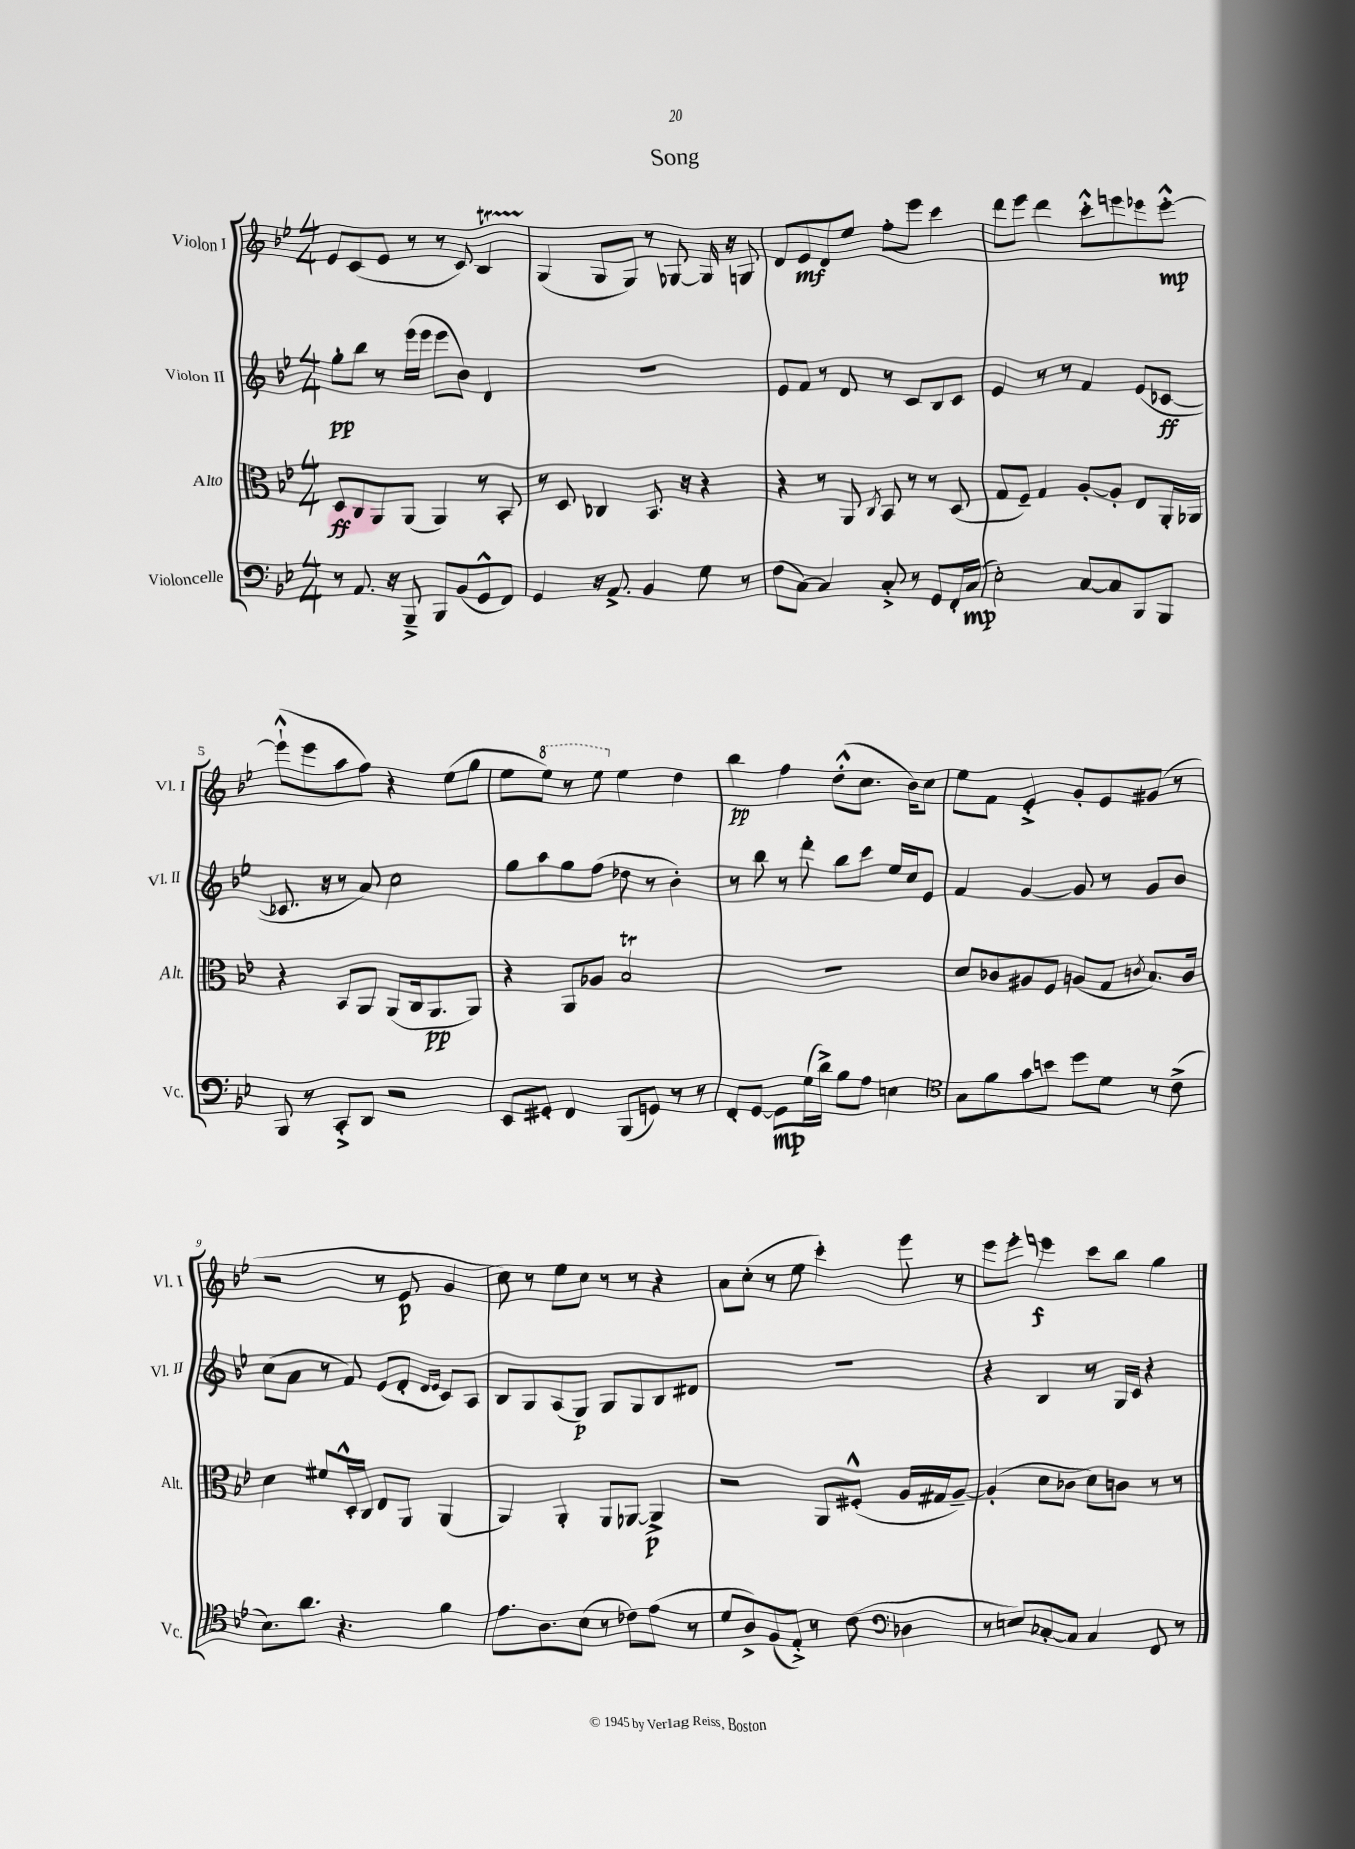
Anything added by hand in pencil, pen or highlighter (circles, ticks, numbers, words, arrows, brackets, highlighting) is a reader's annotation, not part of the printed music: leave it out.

**kern	**dynam	**kern	**dynam	**kern	**dynam	**kern	**dynam
*part4	*part4	*part3	*part3	*part2	*part2	*part1	*part1
*staff4	*staff4	*staff3	*staff3	*staff2	*staff2	*staff1	*staff1
*I"Violoncelle	*	*I"Alto	*	*I"Violon II	*	*I"Violon I	*
*I'Vc.	*	*I'Alt.	*	*I'Vl. II	*	*I'Vl. I	*
*clefF4	*	*clefC3	*	*clefG2	*	*clefG2	*
*k[b-e-]	*	*k[b-e-]	*	*k[b-e-]	*	*k[b-e-]	*
*M4/4	*	*M4/4	*	*M4/4	*	*M4/4	*
=1	=1	=1	=1	=1	=1	=1	=1
8r	.	8D/L	ff	8gg'\L	pp	8e-/L	.
8.AA/	.	8C/	.	8bb-\J	.	(8c/	.
.	.	8AA/	.	8r	.	8e-/J	.
16r	.	.	.	.	.	.	.
8BBB-~^/	.	(8AA/J	.	(16eee-\LL	.	8r	.
.	.	.	.	16eee-\JJ	.	.	.
8BBB-/L	.	4AA/)	.	8eee-\L	.	8r	.
(8BB-/	.	.	.	8b-\J)	.	8c/)	.
8GG^^/	.	8r	.	4d/	.	4B-T/	.
8FF/J)	.	8BB-'/	.	.	.	.	.
=2	=2	=2	=2	=2	=2	=2	=2
4GG/	.	8r	.	1r	.	(4G/	.
.	.	8D/	.	.	.	.	.
16r	.	4C-X/	.	.	.	8G/L	.
8.AA^/	.	.	.	.	.	.	.
.	.	.	.	.	.	8G/J)	.
4BB-/	.	8.BB-/	.	.	.	8r	.
.	.	.	.	.	.	[8G-X/	.
.	.	16r	.	.	.	.	.
8G\	.	4r	.	.	.	16G-/]	.
.	.	.	.	.	.	16r	.
8r	.	.	.	.	.	8Gn/	.
=3	=3	=3	=3	=3	=3	=3	=3
(8F\L	.	4r	.	8e-/L	.	8d/L	.
[8C\J)	.	.	.	8f/J	.	8e-/	mf
4C/]	.	8r	.	8r	.	8d/	.
.	.	8AA/	.	8d/	.	8ee-/J	.
.	.	8qC/	.	.	.	.	.
8C'^/	.	8BB-/	.	8r	.	8ff'\L	.
8r	.	8r	.	8c/L	.	8eee-\J	.
8GG/L	.	8r	.	8B-/	.	4ccc\	.
16FF'/L	.	(8D/	.	8c/J	.	.	.
(16C/JJ	mp	.	.	.	.	.	.
=4	=4	=4	=4	=4	=4	=4	=4
2E-'\)	.	8G/L	.	4e-/	.	8ddd\L	.
.	.	8F~/J)	.	.	.	8eee-\J	.
.	.	4G/	.	8r	.	4ddd\	.
.	.	.	.	8r	.	.	.
[8C/L	.	[8A'/L	.	4f/	.	8ccc'^^\L	.
8C/]	.	8A'/J]	.	.	.	8eeen\	.
8BBB-/	.	8E-/L	.	(8e-/L	.	8eee-X\	.
8BBB-/J	.	16AA'/L	.	[8c-X/J	ff	[8eee-'^^\J	mp
.	.	16AA-X/JJ	.	.	.	.	.
!!LO:LB:g=z
=5	=5	=5	=5	=5	=5	=5	=5
8BBB-/	.	4r	.	8.c-X/]	.	(8eee-`^^\L]	.
8r	.	.	.	.	.	8eee-\	.
.	.	.	.	16r	.	.	.
8CC'^/L	.	8BB-/L	.	8r	.	8aa\	.
8DD/J	.	8AA/J	.	8a/)	.	8ff\J)	.
2r	.	(8AA/L	.	2cc\	.	4r	.
.	.	16C/k	.	.	.	.	.
.	.	8.AA/	pp	.	.	.	.
.	.	.	.	.	.	(8ee-\L	.
.	.	8AA/J)	.	.	.	8gg\J	.
=6	=6	=6	=6	=6	=6	=6	=6
8EE-/L	.	4r	.	8gg\L	.	8ee-\L	.
*	*	*	*	*	*	*8va	*
8GG#X'/J	.	.	.	8aa\	.	8eee-\J)	.
4FF/	.	8AA/L	.	8gg\	.	8r	.
.	.	8A-X/J	.	(8ff\J	.	8eee-\	.
*	*	*	*	*	*	*X8va	*
(8BBB-/L	.	2B-T/	.	8dd-X\	.	4ee-\	.
8GGn/J)	.	.	.	8r	.	.	.
8r	.	.	.	4b-'\)	.	4dd\	.
8r	.	.	.	.	.	.	.
=7	=7	=7	=7	=7	=7	=7	=7
8FF'/L	.	1r	.	8r	.	4bb-\	pp
[8GG/J	.	.	.	8bb-\	.	.	.
8GG\L]	mp	.	.	8r	.	4ff\	.
(16G\L	.	.	.	8ddd'\	.	.	.
16d^\JJ)	.	.	.	.	.	.	.
8B-\L	.	.	.	8bb-\L	.	(8dd'^^\L	.
8A\J	.	.	.	8ccc\J	.	8.cc\J	.
4En\	.	.	.	16ee-/LL	.	.	.
.	.	.	.	16cc/J	.	16b-\KL)	.
.	.	.	.	8e-/J	.	8cc\J	.
=8	=8	=8	=8	=8	=8	=8	=8
*clefC4	*	*	*	*	*	*	*
8G\L	.	8d/L	.	4f/	.	8ee-\L	.
8f\	.	8c-X/	.	.	.	8f\J	.
8g\	.	8A#X/	.	[4g/	.	4e-'^/	.
8bn\J	.	8F/J	.	.	.	.	.
8dd\L	.	(8An/L	.	8g/]	.	8g'/L	.
8d\J	.	8G/J	.	8r	.	8e-/	.
.	.	8qcn/	.	.	.	.	.
8r	.	8.B-/L)	.	8g/L	.	(8g#X/J	.
(8c^\	.	.	.	8b-/J	.	8r	.
.	.	16c/Jk	.	.	.	.	.
!!LO:LB:g=z
=9	=9	=9	=9	=9	=9	=9	=9
8.B-\L)	.	4d\	.	(8cc\L	.	2r	.
.	.	.	.	8a\J	.	.	.
8.a\J	.	.	.	.	.	.	.
.	.	8f#X/L	.	8r	.	.	.
4.r	.	16D'^^/L	.	8f/)	.	.	.
.	.	16C/JJ	.	.	.	.	.
.	.	8E-/L	.	(8e-/L	.	8r	.
.	.	8AA/J	.	8d'/J	.	8e-/	p
.	.	.	.	16qqd/LL	.	.	.
.	.	.	.	16qqe-/JJ	.	.	.
4f\	.	(4AA/	.	8c/L)	.	4g/	.
.	.	.	.	8A/J	.	.	.
=10	=10	=10	=10	=10	=10	=10	=10
8.e-\L	.	4AA/)	.	8B-/L	.	8cc\)	.
.	.	.	.	8G/	.	8r	.
8.A\	.	.	.	.	.	.	.
.	.	4AA'/	.	(8A/	.	8ee-\L	.
(8B-\J	.	.	.	8G/J)	p	8cc\J	.
8r	.	8AA/L	.	8G/L	.	8r	.
8c-X\L)	.	[8AA-X/J	.	8G/	.	8r	.
(8e-\J	.	4AA-^/]	p	8B-/	.	4r	.
8r	.	.	.	8d#X/J	.	.	.
=11	=11	=11	=11	=11	=11	=11	=11
8d/L	.	2r	.	1r	.	8a\L	.
8A^/)	.	.	.	.	.	(8cc'\J	.
(8F/	.	.	.	.	.	8r	.
8E-'^/J)	.	.	.	.	.	8ee-\	.
8r	.	8AA/L	.	.	.	4ccc'\)	.
(8c\	.	(8F#X'^^/J	.	.	.	.	.
*clefF4	*	*	*	*	*	*	*
4D-X\	.	16A/LL	.	.	.	8eee-\	.
.	.	16G#X/J	.	.	.	.	.
.	.	[8A~/J)	.	.	.	8r	.
=12	=12	=12	=12	=12	=12	=12	=12
8r	.	(4A'/]	.	4r	.	8eee-\L	.
8En/L)	.	.	.	.	.	8eee-'\J	.
[8C-X'/	.	8d\L	.	4B-/	.	4eeen\	f
8C-/J]	.	8c-X\J	.	.	.	.	.
4C-/	.	8d\L)	.	8r	.	8ccc\L	.
.	.	8cn\J	.	16G/LL	.	8bb-\J	.
.	.	.	.	16c/JJ	.	.	.
8FF/	.	8r	.	4r	.	4gg\	.
8r	.	8r	.	.	.	.	.
==	==	==	==	==	==	==	==
*-	*-	*-	*-	*-	*-	*-	*-
